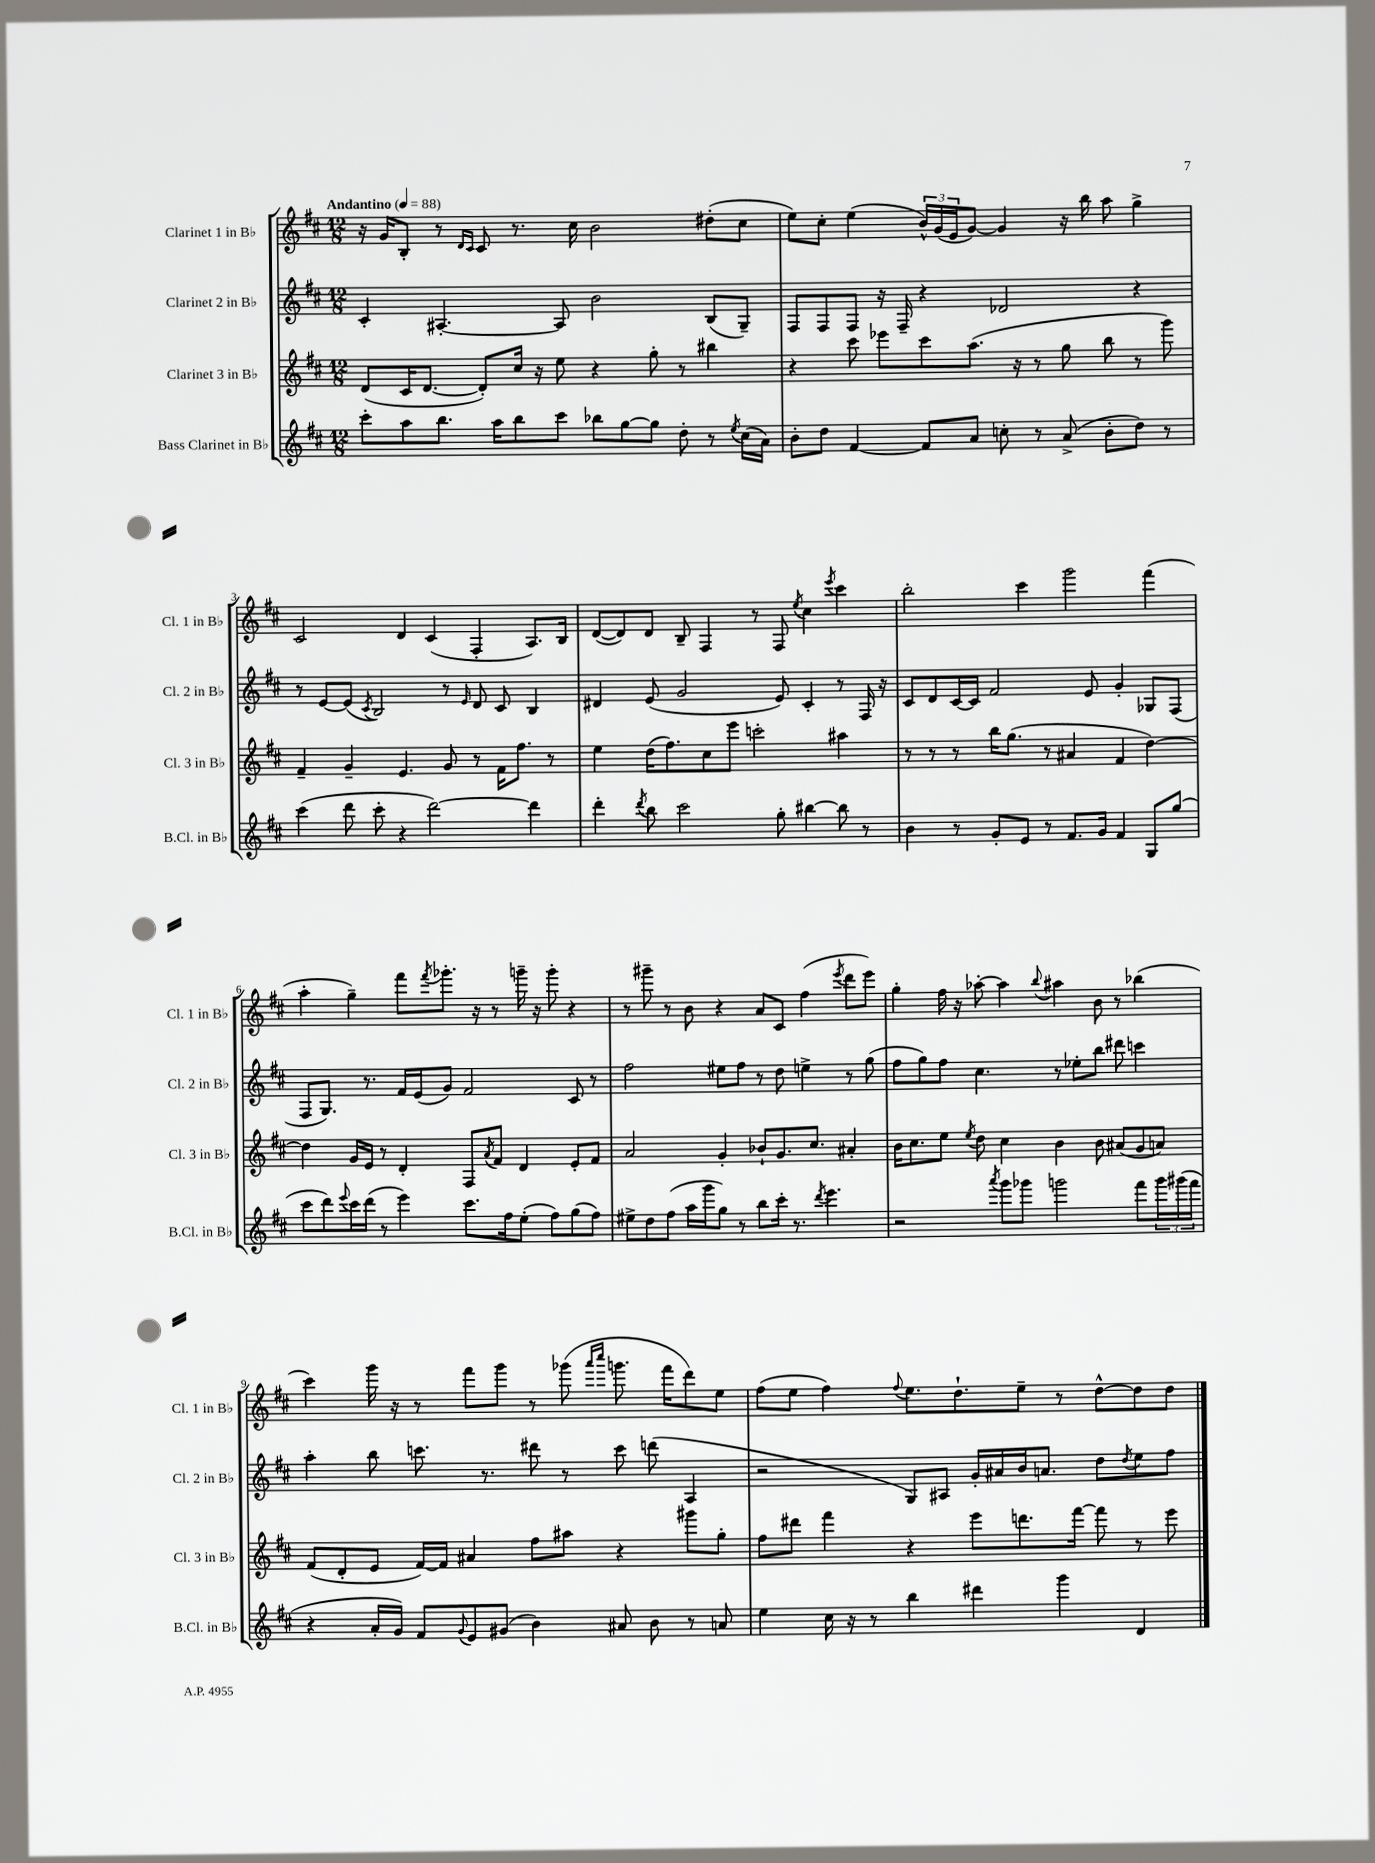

**kern	**kern	**kern	**kern
*staff4	*staff3	*staff2	*staff1
*clefG2	*clefG2	*clefG2	*clefG2
*k[f#c#]	*k[f#c#]	*k[f#c#]	*k[f#c#]
*M12/8	*M12/8	*M12/8	*M12/8
*MM88	*MM88	*MM88	*MM88
8ccc#'\L	(8d/L	4c#'/	16r
.	.	.	16g/LK
8aa\	16c#/K	.	8B'/J
.	[8.d/J	.	.
8.bb\J	.	[4.A#'/	8r
.	.	.	16qqd/LL
.	.	.	16qqc#/JJ
.	8d'/]L)	.	8c#/
16aa\LK	.	.	.
8bb\	16cc#/Jk	.	8.r
.	16r	.	.
8ccc#\J	8ee\	8A#/]	.
.	.	.	16cc#\
8bb-\L	4r	2b\	2b\
[8gg\	.	.	.
8gg\]J	8gg'\	.	.
8dd'\	8r	.	.
8r	4bb#\	(8B/L	(8dd#'\L
8qee/	.	.	.
(16cc#\LL	.	8G~/J)	8cc#\J
16a\JJ)	.	.	.
=	=	=	=
8b'\L	4r	8F#/L	8ee\L)
8dd\J	.	8F#/	8cc#'\J
[4f#/	8ccc#\	8F#/J	(4ee\
.	8eee-\L	16r	.
.	.	16F#~/	.
8f#/]L	8ccc#\	4r	24b^^/LL)
.	.	.	(24g/
.	.	.	24e/J
8a/J	(8.aa\J	.	[8g/J)
8cc'\	.	2d-/	4g/]
.	16r	.	.
8r	8r	.	.
(8a^/	8gg\	.	16r
.	.	.	16bb\
8b'\L	8bb\	.	8aa\
8dd\J)	8r	4r	4gg^\
8r	8ggg\)	.	.
=	=	=	=
(4ccc#\	4f#~/	8r	2c#/
.	.	[8e/L	.
8ddd\	4g~/	(8e/]J	.
.	.	8qc#/	.
8ccc#'\	.	2B/)	.
4r	4.e/	.	4d/
[2ddd\)	.	.	(4c#/
.	8g/	8r	.
.	.	16qqe/	.
.	8r	8d/	4F#'/
.	16f#\LK	8c#/	.
.	8.ff#\J	.	.
4ddd\]	.	4B/	8.A/L)
.	8r	.	.
.	.	.	16B/Jk
=	=	=	=
4ddd'\	4ee\	4d#/	([8d/L
.	.	.	8d/])
8qddd/	.	.	.
8bb\	(16dd\LK	(8e/	8d/J
.	8.ff#\)	.	.
2ccc#\	.	2g/	8B~/
.	8cc#\	.	4F#/
.	8eee\J	.	.
.	2ccc'\	.	8r
8gg'\	.	8e/)	8F#/
.	.	.	8qee/
[4bb#\	.	4c#'/	4cc#\
.	.	.	8qeee/
8bb#\]	4aa#\	8r	4ccc#\
8r	.	16F#/	.
.	.	16r	.
=	=	=	=
4b\	8r	8c#/L	2bb'\
.	8r	8d/	.
8r	8r	[16c#/L	.
.	.	16c#/]JJ	.
8g'/L	16bb\LK	2f#/	.
.	(8.gg\J	.	.
8e/J	.	.	4ccc#\
8r	8r	.	.
8.f#/L	4a#/	.	2ggg\
.	.	8e/	.
16g/Jk	.	.	.
4f#/	4f#/	4g'/	.
8G/L	[4dd\)	8G-/L	(4fff#\
(8gg/J	.	(8F#/J	.
=	=	=	=
8ccc#\L	4dd\]	8F#/L	4aa'\
8ddd\)	.	8.G/J)	.
8qqeee/	.	.	.
16ccc#\L	16g/LL	.	4gg~\)
(16ddd\JJ	16e/JJ	8.r	.
8r	8r	.	.
4eee\)	4d'/	16f#/LL	8fff#\L
.	.	(16e/J	.
.	.	.	8qfff#/
.	.	8g/J)	8.ggg-'\J
8.ccc#\L	8F#/L	2f#/	.
.	.	.	16r
.	8qa/	.	.
.	8f#/J	.	8r
16ff#\k	.	.	.
(8ee'\J	4d/	.	16ggg~\
.	.	.	16r
8ff#\L)	.	.	8ggg'\
(8gg\	8e'/L	8c#/	4r
8ff#\J)	8f#/J	8r	.
=	=	=	=
8ee#^\L	2a/	2ff#\	8r
8dd\	.	.	8ggg#~\
(8ff#\J	.	.	8r
16aa\LL	.	.	8b\
16ggg\J	.	.	.
8gg\J)	4g'/	8ee#\L	4r
8r	.	8ff#\J	.
8bb\L	8b-`/L	8r	8a/L
16ccc#'\Jk	8.g/	8dd\	8c#/J
8.r	.	.	.
.	.	4ee^\	(4ff#\
.	8.cc#/J	.	.
8qddd/	.	.	.
4.eee\	.	.	.
.	.	.	8qeee/
.	4a#'/	8r	8ddd\L
.	.	(8gg\	8eee\J)
=	=	=	=
2r	16b\LK	8ff#\L	4gg'\
.	8.cc#\	.	.
.	.	8gg\)	.
.	8ee\J	8ff#\J	16ff#\
.	.	.	16r
.	8qee/	.	.
.	8dd\	4.cc#\	[8aa-'\
8qaaa/	.	.	.
8ggg\L	4cc#\	.	4aa-\]
8ggg-\J	.	.	.
.	.	.	8qqbb/
2ggg\	4b\	8r	4aa#\
.	.	8ee-'\L	.
.	8b\	8bb\J	8b\
.	(8a#/L	8ddd#\	8r
8fff#\L	8g/	4ccc\	(4bb-\
24ggg\L	8a/J)	.	.
(24ggg#\	.	.	.
24fff#\JJ	.	.	.
=	=	=	=
4r	(8f#/L	4aa'\	4ccc#\)
.	8d'/	.	.
16a'/LL	8e/J	8bb\	16ggg\
16g/JJ)	.	.	16r
8f#/L	[16f#/LL)	8.ccc\	8r
.	16f#/]JJ	.	.
8qqg/	.	.	.
8e/	4a#/	.	8fff#\L
.	.	8.r	.
(8g#/J	.	.	8ggg\J
4b\)	8ff#\L	8ddd#\	8r
.	8aa#\J	8r	(8ggg-\
.	.	.	16qqaaa/LL
.	.	.	16qqcccc#/JJ
8a#/	4r	8ccc\	8.ggg\
8b\	.	(8ddd\	.
.	.	.	16fff#\LK
8r	8ggg#\L	4A/	8ddd\)
8a/	8gg'\J	.	8ee\J
=	=	=	=
4ee\	8ff#\L	2r	(8ff#\L
.	8ddd#\J	.	8ee\J
16cc#\	4fff#\	.	4ff#\)
16r	.	.	.
8r	.	.	.
.	.	.	8qqff#/
4bb\	4r	8G/L)	8.ee\L
.	.	8A#/J	.
.	.	.	8.dd`\
4ddd#\	8eee\L	16g'/LL	.
.	.	16a#/	.
.	8.ddd\	16b/J	8ee~\J
.	.	8.a/J	.
4ggg\	.	.	8r
.	[16fff#\Jk	.	.
.	8fff#\]	8dd\L	[8dd^^\L
.	.	8qdd/	.
4d/	8r	8ee\	8dd\]
.	8eee\	8ff#\J	8dd\J
==	==	==	==
*-	*-	*-	*-
